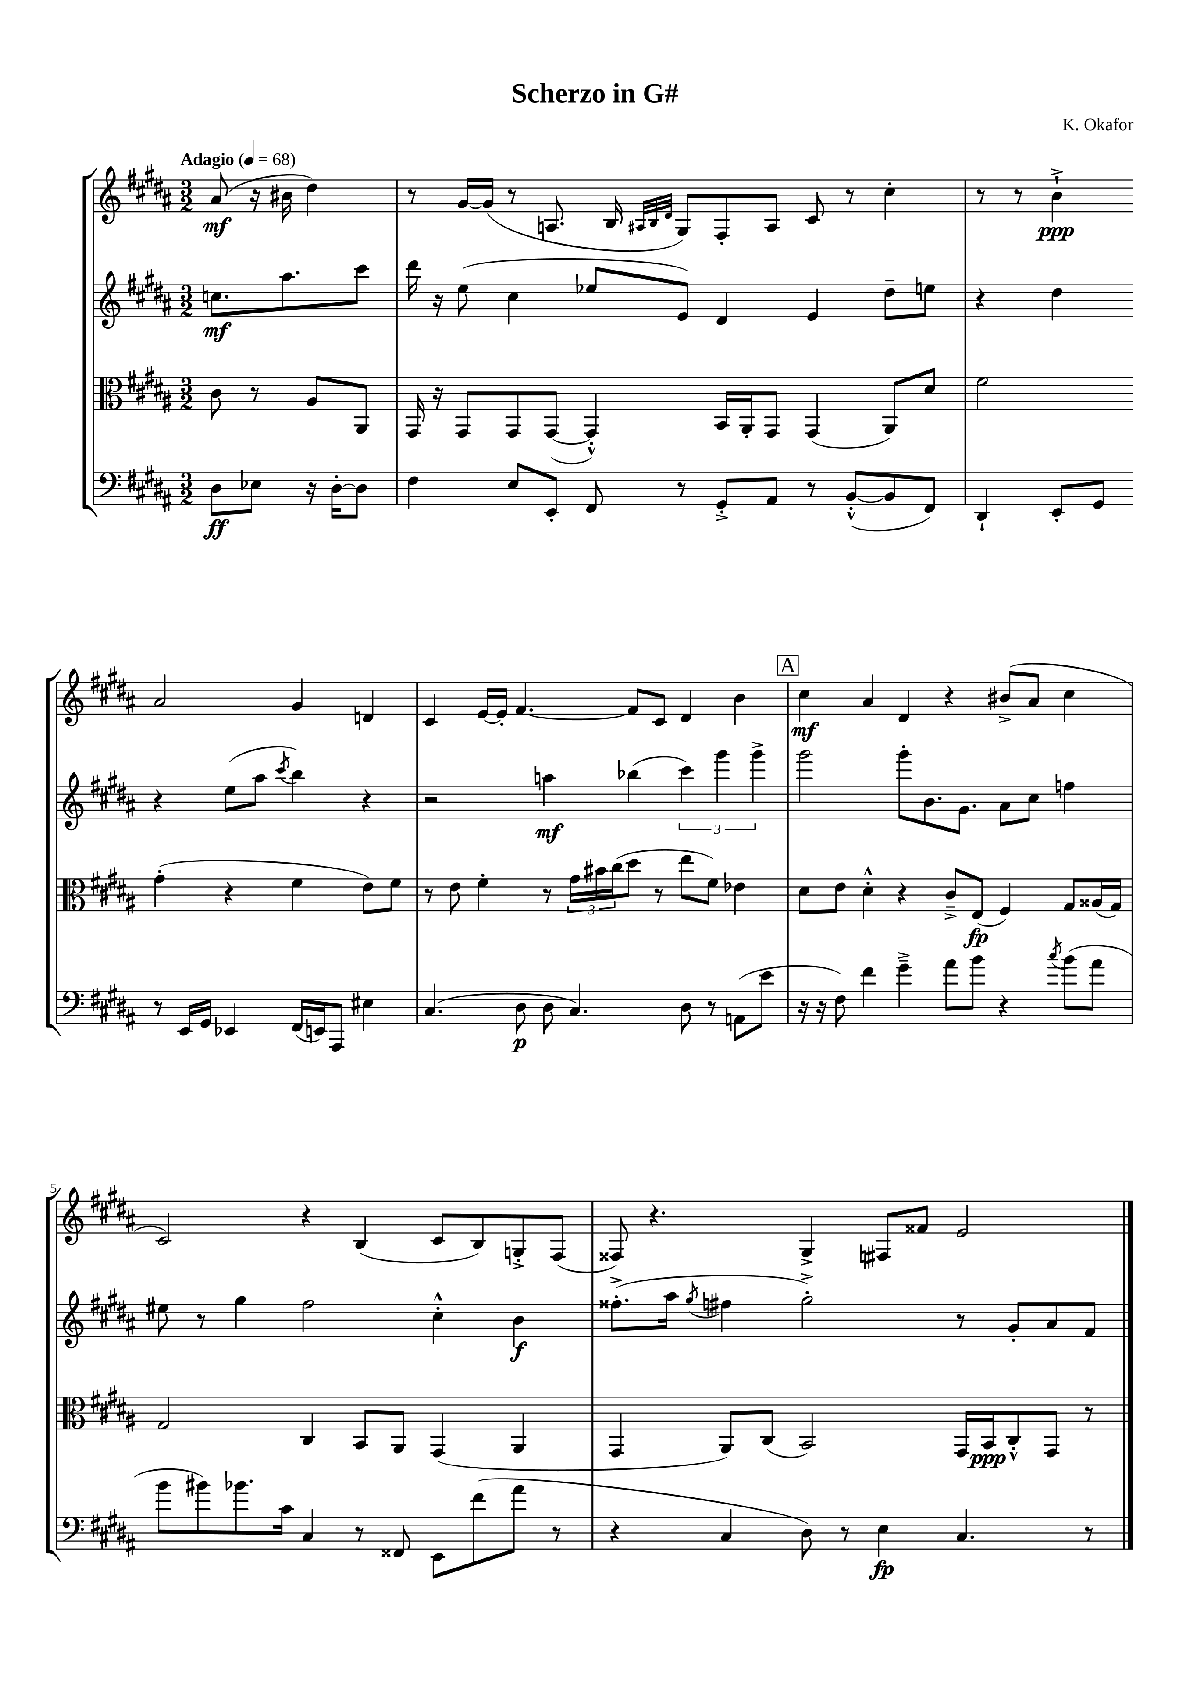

**kern	**dynam	**kern	**dynam	**kern	**dynam	**kern	**dynam
*part4	*part4	*part3	*part3	*part2	*part2	*part1	*part1
*staff4	*staff4	*staff3	*staff3	*staff2	*staff2	*staff1	*staff1
*clefF4	*	*clefC3	*	*clefG2	*	*clefG2	*
*k[f#c#g#d#a#]	*	*k[f#c#g#d#a#]	*	*k[f#c#g#d#a#]	*	*k[f#c#g#d#a#]	*
*M3/2	*	*M3/2	*	*M3/2	*	*M3/2	*
*MM68	*	*MM68	*	*MM68	*	*MM68	*
=	=	=	=	=	=	=	=
!	!	!	!	!	!	!LO:TX:a:B:t=Adagio	!
8D#\L	ff	8c#\	.	8.ccn\L	mf	(8a#/	mf
8E-X\J	.	8r	.	.	.	16r	.
.	.	.	.	8.aa#\	.	16b#X\	.
16r	.	8A#/L	.	.	.	4dd#\)	.
[16D#'\KL	.	.	.	.	.	.	.
8D#\J]	.	8AA#/J	.	8ccc#\J	.	.	.
=1	=1	=1	=1	=1	=1	=1	=1
4F#\	.	16GG#/	.	16ddd#\	.	8r	.
.	.	16r	.	16r	.	.	.
.	.	8GG#/L	.	(8ee\	.	[16g#/LL	.
.	.	.	.	.	.	(16g#/JJ]	.
8E/L	.	8GG#/	.	4cc#\	.	8r	.
8EE'/J	.	([8GG#/J	.	.	.	8.An/	.
8FF#/	.	4GG#'^^/])	.	8ee-X/L	.	.	.
.	.	.	.	.	.	16B/	.
.	.	.	.	.	.	32qqA#X/LLL	.
.	.	.	.	.	.	32qqB/	.
.	.	.	.	.	.	32qqd#/JJJ	.
8r	.	.	.	8e/J)	.	8G#/L)	.
8GG#'^/L	.	16BB/LL	.	4d#/	.	8F#'/	.
.	.	16AA#'/J	.	.	.	.	.
8AA#/J	.	8GG#/J	.	.	.	8A#/J	.
8r	.	(4GG#/	.	4e/	.	8c#/	.
([8BB'^^/L	.	.	.	.	.	8r	.
8BB/]	.	8AA#/L)	.	8dd#~\L	.	4cc#'\	.
8FF#/J)	.	8d#/J	.	8een\J	.	.	.
=2	=2	=2	=2	=2	=2	=2	=2
4DD#`/	.	2f#\	.	4r	.	8r	.
.	.	.	.	.	.	8r	.
8EE'/L	.	.	.	4dd#\	.	4b`^\	ppp
8GG#/J	.	.	.	.	.	.	.
8r	.	(4g#'\	.	4r	.	2a#/	.
16EE/LL	.	.	.	.	.	.	.
16GG#/JJ	.	.	.	.	.	.	.
4EE-X/	.	4r	.	(8ee\L	.	.	.
.	.	.	.	8aa#\J	.	.	.
.	.	.	.	8qccc#/	.	.	.
(16FF#/LL	.	4f#\	.	4bb\)	.	4g#/	.
16EEn/J)	.	.	.	.	.	.	.
8AAA#/J	.	.	.	.	.	.	.
4E#X\	.	8e\L)	.	4r	.	4dn/	.
.	.	8f#\J	.	.	.	.	.
!!LO:LB:g=z
=3	=3	=3	=3	=3	=3	=3	=3
(4.C#/	.	8r	.	2r	.	4c#/	.
.	.	8e\	.	.	.	.	.
.	.	4f#'\	.	.	.	[16e/LL	.
.	.	.	.	.	.	16e'/JJ]	.
8D#\	p	.	.	.	.	[4.f#/	.
8D#\	.	8r	.	4aan\	mf	.	.
4.C#/)	.	24g#\LL	.	.	.	.	.
.	.	24b#X\	.	.	.	.	.
.	.	(24cc#\J	.	.	.	.	.
.	.	8dd#\J	.	(4bb-X\	.	8f#/L]	.
.	.	8r	.	.	.	8c#/J	.
8D#\	.	8ee\L	.	6ccc#\)	.	4d#/	.
8r	.	8f#\J)	.	.	.	.	.
.	.	.	.	6ggg#\	.	.	.
(8AAn\L	.	4e-X\	.	.	.	4b\	.
.	.	.	.	6ggg#^\	.	.	.
8e\J	.	.	.	.	.	.	.
!!LO:REH:place=s1:t=A
=4	=4	=4	=4	=4	=4	=4	=4
16r	.	8d#\L	.	2ggg#\	.	4cc#\	mf
16r	.	.	.	.	.	.	.
8F#\)	.	8e\J	.	.	.	.	.
4f#\	.	4d#'^^\	.	.	.	4a#/	.
4g#~^\	.	4r	.	8ggg#'\L	.	4d#/	.
.	.	.	.	8.b\	.	.	.
8a#\L	.	8c#~^/L	.	.	.	4r	.
.	.	.	.	8.g#\J	.	.	.
8b\J	.	(8E/J	fp	.	.	.	.
4r	.	4F#/)	.	8a#\L	.	(8b#X^/L	.
.	.	.	.	8cc#\J	.	8a#/J	.
8qcc#/	.	.	.	.	.	.	.
(8b\L	.	8G#/L	.	4ffn\	.	4cc#\	.
8a#\J	.	(16A##X/L	.	.	.	.	.
.	.	16G#/JJ)	.	.	.	.	.
!!LO:LB:g=z
=5	=5	=5	=5	=5	=5	=5	=5
8b\L	.	2G#/	.	8ee#X\	.	2c#/)	.
8b#X\)	.	.	.	8r	.	.	.
8.b-X\	.	.	.	4gg#\	.	.	.
16c#\Jk	.	.	.	.	.	.	.
4C#/	.	4C#/	.	2ff#\	.	4r	.
8r	.	8BB/L	.	.	.	(4B/	.
8FF##X/	.	8AA#/J	.	.	.	.	.
8EE\L	.	(4GG#/	.	4cc#'^^\	.	8c#/L	.
(8f#\	.	.	.	.	.	8B/)	.
8a#\J	.	4AA#/	.	4b\	f	8Gn'^/	.
8r	.	.	.	.	.	(8F#/J	.
=6	=6	=6	=6	=6	=6	=6	=6
4r	.	4GG#/	.	(8.ff##X'^\L	.	8F##X/)	.
.	.	.	.	.	.	4.r	.
.	.	.	.	16aa#\Jk	.	.	.
.	.	.	.	8qgg#/	.	.	.
4C#/	.	8AA#/L)	.	4ff#X\	.	.	.
.	.	(8C#/J	.	.	.	.	.
8D#\)	.	2BB/)	.	2gg#'^\)	.	4G#^/	.
8r	.	.	.	.	.	.	.
4E\	fp	.	.	.	.	8F#X/L	.
.	.	.	.	.	.	8f##X/J	.
4.C#/	.	16GG#/LL	.	8r	.	2e/	.
.	.	16BB/J	ppp	.	.	.	.
.	.	8C#'^^/	.	8g#'/L	.	.	.
.	.	8GG#/J	.	8a#/	.	.	.
8r	.	8r	.	8f#/J	.	.	.
==	==	==	==	==	==	==	==
*-	*-	*-	*-	*-	*-	*-	*-
